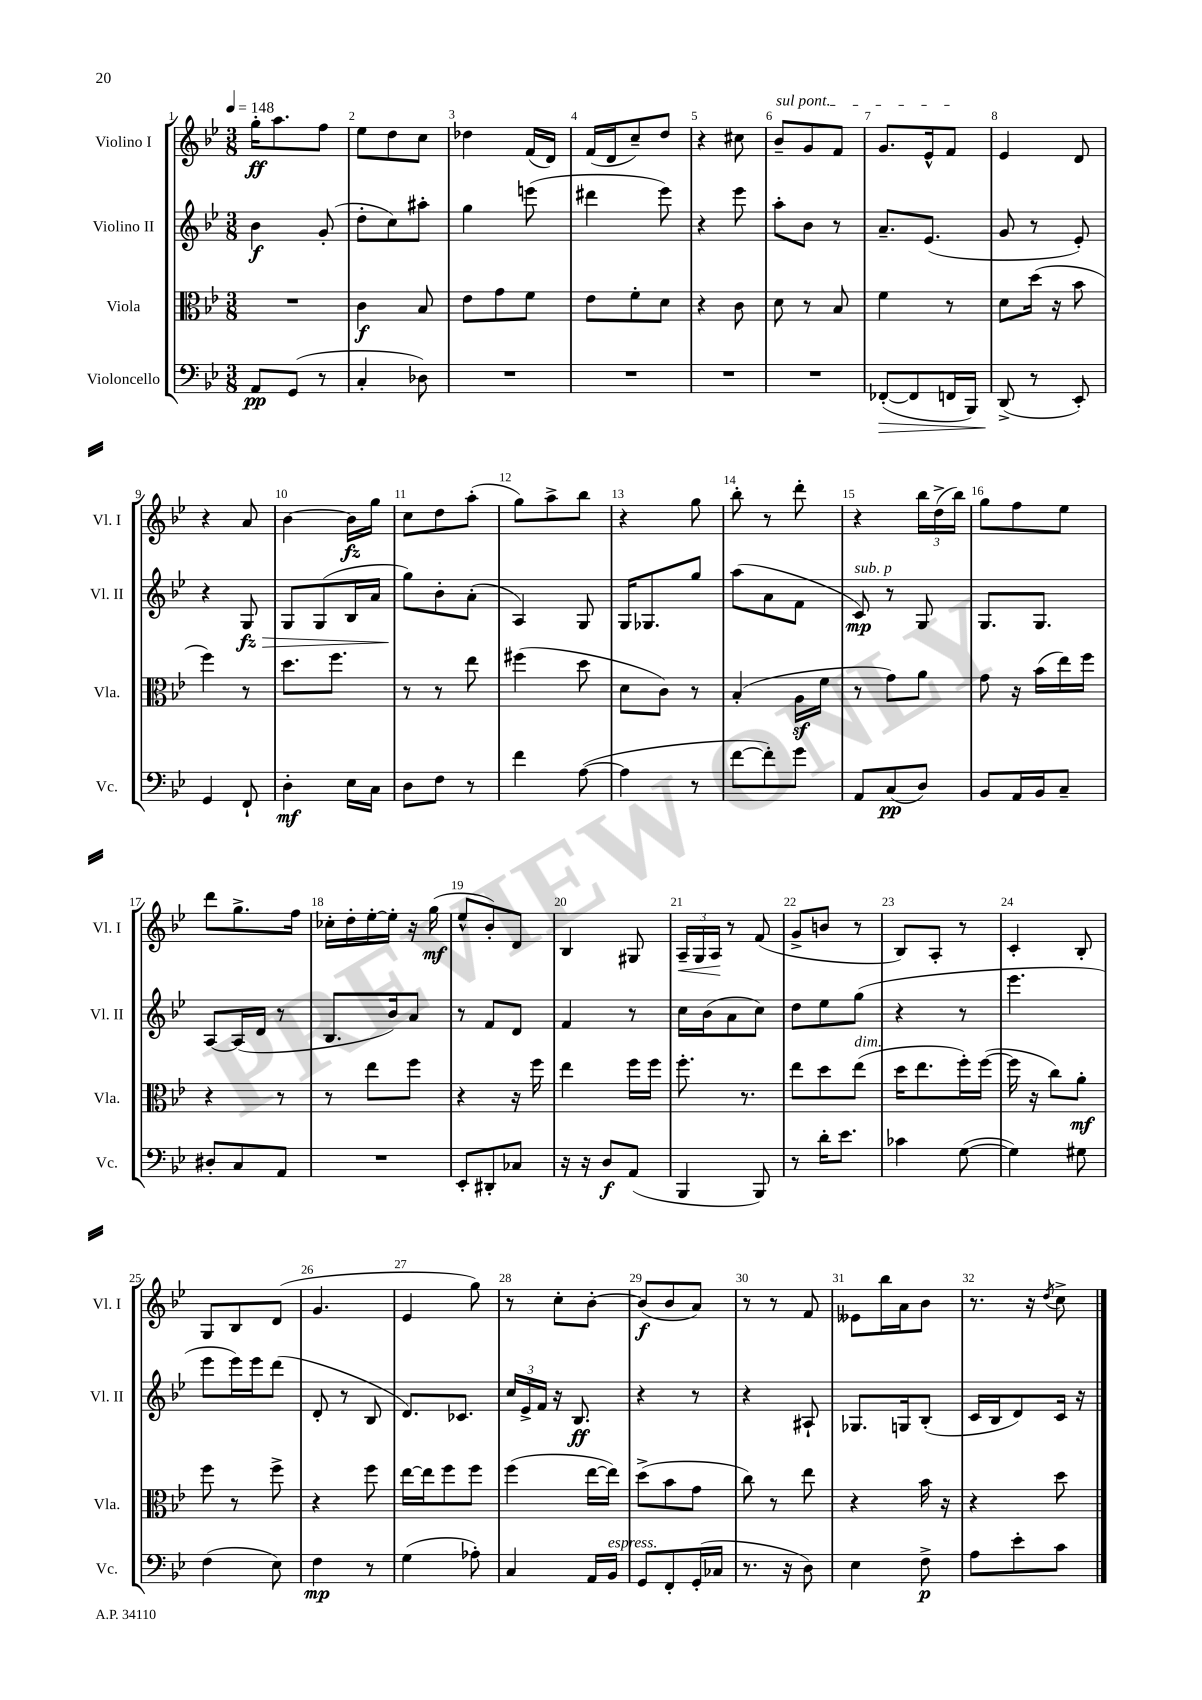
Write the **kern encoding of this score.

**kern	**kern	**kern	**kern
*staff4	*staff3	*staff2	*staff1
*clefF4	*clefC3	*clefG2	*clefG2
*k[b-e-]	*k[b-e-]	*k[b-e-]	*k[b-e-]
*M3/8	*M3/8	*M3/8	*M3/8
*MM148	*MM148	*MM148	*MM148
8AA/L	4.r	4b-\	16gg'\LK
.	.	.	8.aa\
(8GG/J	.	.	.
8r	.	(8g'/	8ff\J
=	=	=	=
4C'/	4c\	8dd'\L	8ee-\L
.	.	8cc\)	8dd\
8D-\)	8B-/	8aa#'\J	8cc\J
=	=	=	=
4.r	8e-\L	4gg\	4dd-\
.	8g\	.	.
.	8f\J	(8eee\	(16f/LL
.	.	.	16d/JJ)
=	=	=	=
4.r	8e-\L	4ddd#\	(16f/LL
.	.	.	16d/J
.	8f'\	.	8cc~/)
.	8d\J	8eee-\)	8dd/J
=	=	=	=
4.r	4r	4r	4r
.	8c\	8eee-\	8cc#\
=	=	=	=
4.r	8d\	8aa'\L	8b-~/L
.	8r	8b-\J	8g/
.	8B-/	8r	8f/J
=	=	=	=
([8FF-'/L	4f\	8.a~/L	8.g/L
8FF-/]	.	.	.
.	.	(8.e-/J	16e-^^/k
16FF/L	8r	.	8f/J
16BBB-/JJ)	.	.	.
=	=	=	=
(8DD^/	8d\L	8g/	4e-/
8r	(16dd\Jk	8r	.
.	16r	.	.
8EE-'/)	8b-\	8e-'/)	8d/
=	=	=	=
4GG/	4ff\)	4r	4r
8FF`/	8r	8G/	8a/
=	=	=	=
4D'\	8.dd\L	8G/L	[4b-\
.	.	(8G/	.
.	8.ff\J	.	.
16E-\LL	.	16B-/L	16b-\]LL
16C\JJ	.	16a/JJ	16gg\JJ
=	=	=	=
8D\L	8r	8gg\L)	8cc\L
8F\J	8r	8b-'\	8dd\
8r	8ee-\	(8a'\J	(8aa'\J
=	=	=	=
4f\	(4ff#\	4A/)	8gg\L)
.	.	.	8aa^\
([8A\	8dd\	8G/	8bb-\J
=	=	=	=
4A\]	8d\L	16G/LK	4r
.	.	8.G-/	.
.	8c\J)	.	.
8r	8r	8gg/J	8gg\
=	=	=	=
[8f\L	(4B-'/	(8aa\L	8bb-'\
8f'\])	.	8a\	8r
8g\J	16A\LL	8f\J	8ddd'\
.	16f\JJ	.	.
=	=	=	=
8AA/L	8r	8c/)	4r
(8C/	8g\L)	8r	.
8D/J)	8a\J	8G/	24bb-\LL
.	.	.	(24dd^\
.	.	.	24bb-\JJ)
=	=	=	=
8BB-/L	8g\	8.G/L	8gg\L
16AA/L	16r	.	8ff\
16BB-/J	(16b-\LL	8.G/J	.
8C~/J	16ee-\)	.	8ee-\J
.	16ff\JJ	.	.
=	=	=	=
8D#'/L	4r	[8A/L	8ddd\L
8C/	.	(16A/]L	8.gg^\
.	.	16d/JJ	.
8AA/J	8r	8r	.
.	.	.	16ff\Jk
=	=	=	=
4.r	8r	8.B-/L	16cc-'\LL
.	.	.	16dd'\
.	8ee-\L	.	[16ee-'\
.	.	16b-/k)	16ee-'\]JJ
.	8ff\J	8a/J	16r
.	.	.	(16gg\
=	=	=	=
8EE-'/L	4r	8r	8ee-^^/L
8DD#'/	.	8f/L	8b-'/)
8C-/J	16r	8d/J	8d/J
.	16ff\	.	.
=	=	=	=
16r	4ee-\	4f/	4B-/
16r	.	.	.
8D/L	.	.	.
(8AA/J	16ff\LL	8r	8G#/
.	16ff\JJ	.	.
=	=	=	=
4BBB-/	8.ff'\	16cc\LL	24A~/LL
.	.	.	24G/
.	.	(16b-\J	.
.	.	.	24A/JJ
.	.	8a\	8r
.	8.r	.	.
8BBB-/)	.	8cc\J)	(8f/
=	=	=	=
8r	8ee-\L	8dd\L	8g^/L
16d'\LK	8dd\	8ee-\	8b/J
8.e-\J	.	.	.
.	(8ee-\J	(8gg\J	8r
=	=	=	=
4c-\	16dd\LK	4r	8B-/L)
.	8.ee-\	.	.
.	.	.	8A'/J
([8G\	16ff'\L)	8r	8r
.	([16ff\JJ	.	.
=	=	=	=
4G\])	16ff\]	4.eee-\	4c'/
.	16r	.	.
.	8cc\L)	.	.
8G#\	8a'\J	.	8B-'/
=	=	=	=
(4F\	8ff\	8eee-\L	8G/L
.	8r	16eee-\L)	8B-/
.	.	16eee-\J	.
8E-\)	8ff^\	(8ddd\J	(8d/J
=	=	=	=
4F\	4r	8d'/	4.g/
.	.	8r	.
8r	8ff\	8B-/	.
=	=	=	=
(4G\	[16ee-\LL	8.d/L)	4e-/
.	16ee-\]J	.	.
.	8ff\	.	.
.	.	8.c-/J	.
8A-'\)	8ff\J	.	8gg\)
=	=	=	=
4C/	(4ff\	24cc/LL	8r
.	.	24e-^/	.
.	.	24f/JJ	.
.	.	16r	8cc'\L
.	.	8.B-/	.
16AA/LL	[16ee-\LL	.	[8b-'\J
16BB-/JJ	16ee-\]JJ)	.	.
=	=	=	=
8GG/L	(8dd^\L	4r	(8b-/]L
8FF'/	8b-\	.	8b-/
(16GG'/L	8g\J	8r	8a/J)
16C-/JJ	.	.	.
=	=	=	=
8.r	8cc\)	4r	8r
.	8r	.	8r
16r	.	.	.
8D\)	8ee-\	8A#`/	8f/
=	=	=	=
4E-\	4r	8.G-/L	8e--\L
.	.	.	16bb-\L
.	.	16G/k	16a\J
8F^\	16b-\	(8B-'/J	8b-\J
.	16r	.	.
=	=	=	=
8A\L	4r	16c/LL	8.r
.	.	16B-/J	.
8e-'\	.	8d/)	.
.	.	.	16r
.	.	.	8qdd/
8c\J	8dd\	16c/Jk	8cc^\
.	.	16r	.
==	==	==	==
*-	*-	*-	*-
